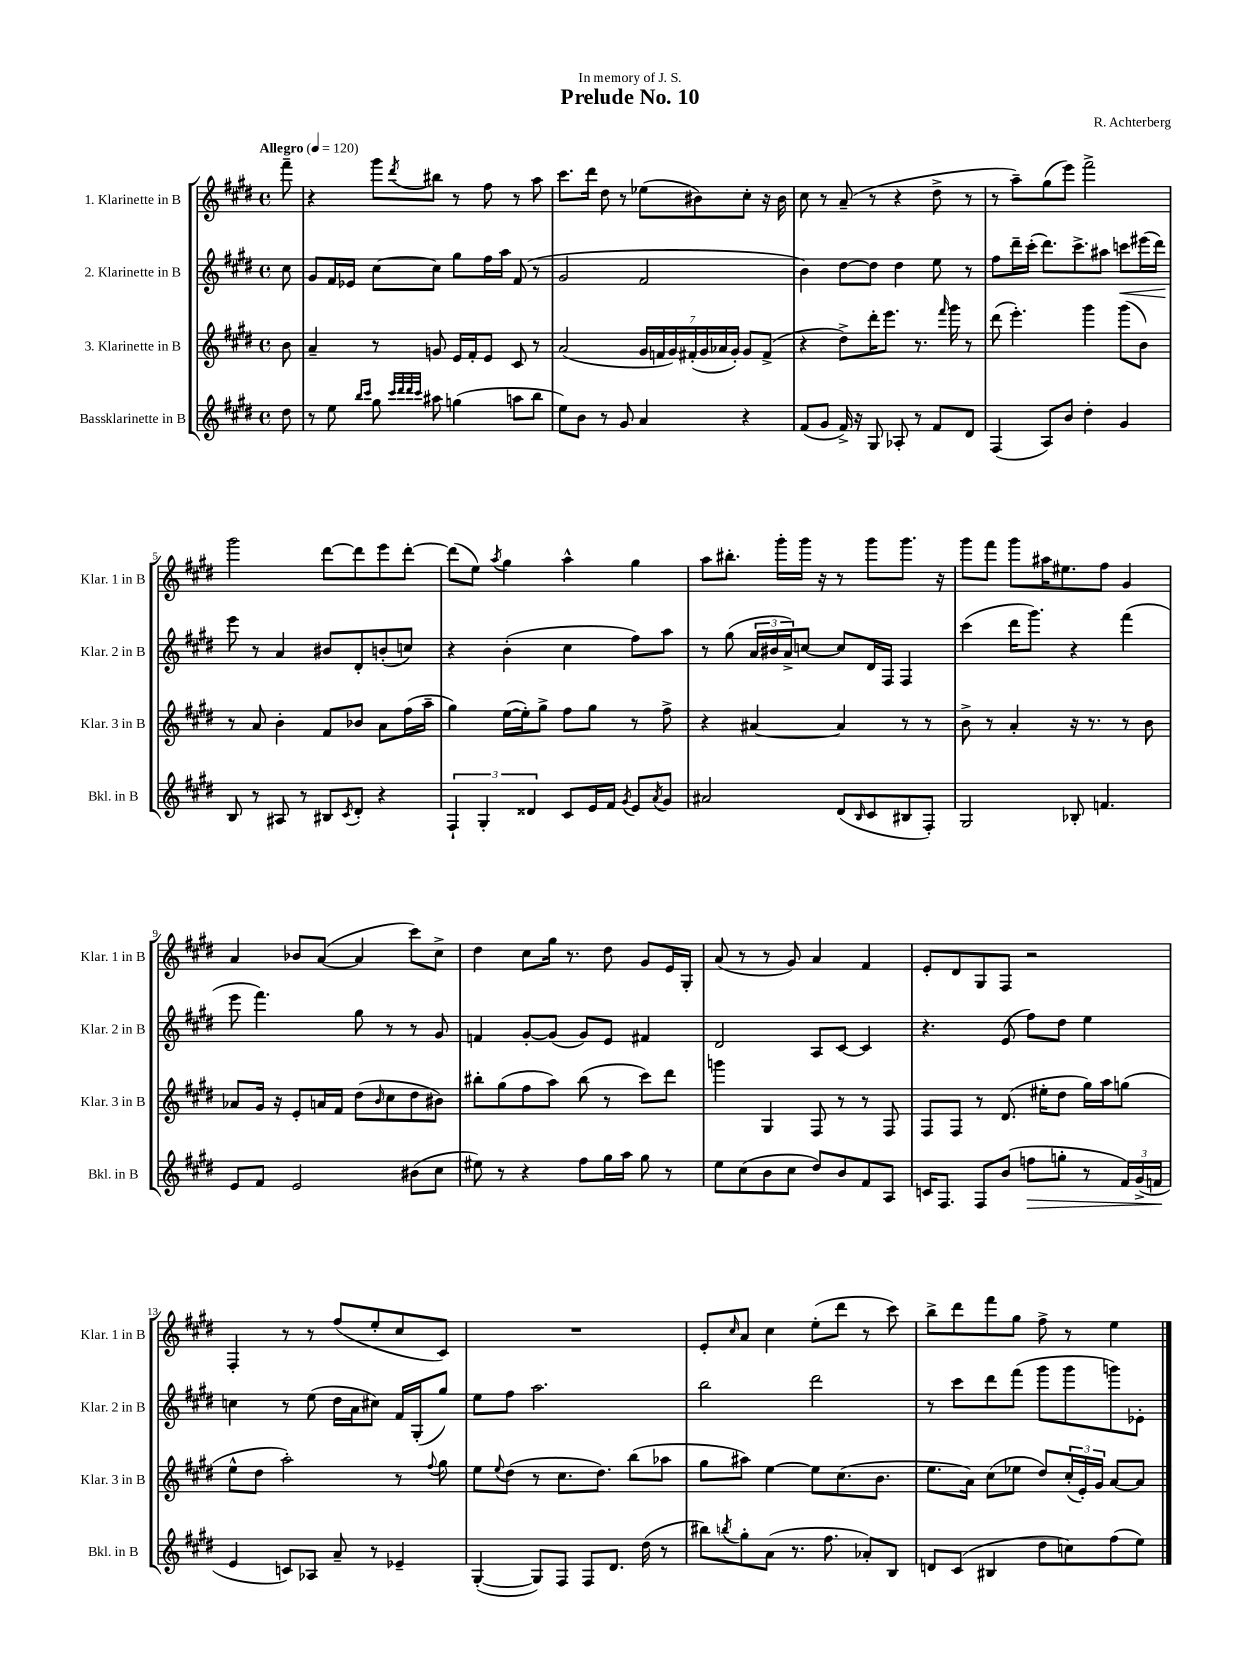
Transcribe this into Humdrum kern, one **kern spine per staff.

**kern	**kern	**kern	**kern
*staff4	*staff3	*staff2	*staff1
*clefG2	*clefG2	*clefG2	*clefG2
*k[f#c#g#d#]	*k[f#c#g#d#]	*k[f#c#g#d#]	*k[f#c#g#d#]
*M4/4	*M4/4	*M4/4	*M4/4
*met(c)	*met(c)	*met(c)	*met(c)
*MM120	*MM120	*MM120	*MM120
8dd#\	8b\	8cc#\	8fff#~\
=	=	=	=
8r	4a~/	8g#/L	4r
8ee\	.	16f#/L	.
.	.	16e-/JJ	.
16qqbb/LL	.	.	.
16qqccc#/JJ	.	.	.
8gg#\	8r	[8cc#\L	8ggg#\L
32qqccc#/LLL	.	.	.
32qqddd#/	.	.	.
32qqddd#/	.	.	.
32qqccc#/JJJ	.	.	8qddd#/
8aa#\	8g/	8cc#\]J	8bb#\J
(4gg\	16e/LL	8gg#\L	8r
.	16f#'/J	.	.
.	8e/J	16ff#\L	8ff#\
.	.	16aa\JJ	.
8aa\L	8c#/	(8f#/	8r
8bb\J	8r	8r	8aa\
=	=	=	=
8ee\L)	(2a/	2g#/	8.ccc#\L
8b\J	.	.	.
.	.	.	16ddd#\Jk
8r	.	.	8dd#\
8g#/	.	.	8r
4a/	28g#/LL	2f#/	(8ee-\L
.	28f/	.	.
.	28g#/)	.	.
.	(28f#'/	.	.
.	.	.	8b#\)
.	28g#/	.	.
.	28a-/	.	.
.	28g#'/JJ)	.	.
4r	8g#/L	.	8cc#'\J
.	(8f#^/J	.	16r
.	.	.	16b#\
=	=	=	=
(8f#/L	4r	4b\)	8cc#\
8g#/J	.	.	8r
16f#^/)	8dd#^\L)	[8dd#\L	(8a~/
16r	.	.	.
8G#/	16ddd#'\K	8dd#\]J	8r
.	8.eee\J	.	.
8A-'/	.	4dd#\	4r
8r	8.r	.	.
8f#/L	.	8ee\	8dd#^\
.	16qqfff#/	.	.
.	16ggg#\	.	.
8d#/J	8r	8r	8r
=	=	=	=
(4F#/	(8ddd#\	8ff#\L	8r
.	4.eee'\)	16ddd#~\L	8aa~\L)
.	.	(16ccc#'\JJ	.
8A/L)	.	8.ddd#\L)	(8gg#\
8b/J	.	.	8eee\J)
.	.	8.ccc#^\	.
4dd#'\	4ggg#\	.	2fff#^\
.	.	8aa#\J	.
4g#/	(8ggg#\L	8ccc\L	.
.	8b\J)	(16eee#\L	.
.	.	16ddd#\JJ)	.
=	=	=	=
8B/	8r	8eee\	2ggg#\
8r	8a/	8r	.
8A#/	4b'\	4a/	.
8r	.	.	.
8B#/L	8f#/L	8b#/L	[8ddd#\L
8qc#/	.	.	.
8d#'/J	8b-/J	8d#'/	8ddd#\]
4r	8a\L	(8b'/	8eee\
.	(16ff#\L	8cc/J)	[8ddd#'\J
.	16aa~\JJ	.	.
=	=	=	=
6F#`/	4gg#\)	4r	(8ddd#\]L
.	.	.	8ee\J)
6G#'/	.	.	.
.	.	.	8qaa/
.	([16ee\LL	(4b'\	4gg#\
.	16ee'\]J)	.	.
6d##/	.	.	.
.	8gg#^\J	.	.
8c#/L	8ff#\L	4cc#\	4aa^^\
16e/L	8gg#\J	.	.
16f#/JJ	.	.	.
8qg#/	.	.	.
8e/L	8r	8ff#\L)	4gg#\
8qa/	.	.	.
8g#/J	8ff#^\	8aa\J	.
=	=	=	=
2a#/	4r	8r	8aa\L
.	.	(8gg#\	8.bb#'\J
.	[4a#/	24a/LL	.
.	.	24b#/	.
.	.	.	16ggg#'\LL
.	.	24a^/J)	.
.	.	[8cc/J	16ggg#\JJ
.	.	.	16r
(8d#/L	4a#/]	8cc/]L	8r
16qqB/	.	.	.
8c#/	.	16d#/L	8ggg#\L
.	.	16F#/JJ	.
8B#/	8r	4F#/	8.ggg#\J
8F#'/J)	8r	.	.
.	.	.	16r
=	=	=	=
2G#/	8b^\	(4ccc#\	8ggg#\L
.	8r	.	8fff#\J
.	4a'/	16ddd#\LK	8ggg#\L
.	.	8.ggg#\J)	.
.	.	.	16aa#\K
.	.	.	8.ee#\
8B-'/	16r	4r	.
.	8.r	.	.
4.f/	.	.	8ff#\J
.	8r	(4fff#\	4g#/
.	8b\	.	.
=	=	=	=
8e/L	8a-/L	8eee\	4a/
8f#/J	16g#/Jk	4.fff#\)	.
.	16r	.	.
2e/	8e'/L	.	8b-/L
.	16a/L	.	([8a/J
.	16f#/JJ	.	.
.	(8dd#\L	8gg#\	4a/]
.	16qqb/	.	.
.	8cc#\	8r	.
(8b#\L	8dd#\	8r	8ccc#\L)
8cc#\J	8b#\J)	8g#/	8cc#^\J
=	=	=	=
8ee#\)	8bb#'\L	4f/	4dd#\
8r	(8gg#\	.	.
4r	8ff#\	[8g#'/L	8cc#\L
.	8aa\J)	(8g#/]J	16gg#\Jk
.	.	.	8.r
8ff#\L	(8bb#\	8g#/L)	.
16gg#\L	8r	8e/J	8dd#\
16aa\JJ	.	.	.
8gg#\	8ccc#\L)	4f#/	8g#/L
8r	8ddd#\J	.	16e/L
.	.	.	16G#'/JJ
=	=	=	=
8ee\L	4ggg\	2d#/	(8a/
(8cc#\	.	.	8r
8b\	4G#/	.	8r
8cc#\J	.	.	8g#/)
8dd#/L)	8F#/	8A/L	4a/
8b/	8r	[8c#/J	.
8f#/	8r	4c#/]	4f#/
8A/J	8F#/	.	.
=	=	=	=
16c/LK	8F#/L	4.r	8e'/L
8.F#/J	.	.	.
.	8F#/J	.	8d#/
8F#/L	8r	.	8G#/
(8b/J	(8.d#/	(8e/	8F#/J
8ff\L	.	8ff#\L)	2r
.	16ee#'\LK	.	.
8gg'\J	8dd#\J	8dd#\J	.
8r	16gg#\LL)	4ee\	.
.	16aa\J	.	.
24f#/LL)	(8gg\J	.	.
(24g#^/	.	.	.
24f/JJ	.	.	.
=	=	=	=
4e/	8ee^^\L	4cc\	4F#'/
.	8dd#\J	.	.
8c/L)	2aa'\)	8r	8r
8A-/J	.	(8ee\	8r
8a~/	.	16dd#\LL	(8ff#/L
.	.	16a\J	.
8r	.	8cc#\J)	8ee'/
4e-~/	8r	16f#/LL	8cc#/
.	.	(16G#'/J	.
.	8qqff#/	.	.
.	8gg#\	8gg#/J)	8c#/J)
=	=	=	=
([4G#'/	8ee\L	8ee\L	1r
.	8qqee/	.	.
.	(8dd#\J	8ff#\J	.
8G#/]L)	8r	2.aa\	.
8F#/J	8.cc#\L	.	.
8F#/L	.	.	.
.	8.dd#\J)	.	.
8.d#/J	.	.	.
.	(8bb\L	.	.
(16dd#\	.	.	.
8r	8aa-\J	.	.
=	=	=	=
8bb#\L)	8gg#\L	2bb\	8e'/L
8qbb/	.	.	16qqcc#/
8gg#'\	8aa#\J)	.	8a/J
(8a\J	[4ee\	.	4cc#\
8.r	.	.	.
.	8ee\]L	2ddd#\	(8ee'\L
8.ff#\	.	.	.
.	(8.cc#\	.	8ddd#\J
8a-'/L)	.	.	8r
.	8.b\J	.	.
8B/J	.	.	8ccc#\)
=	=	=	=
8d/L	8.ee\L	8r	8bb^\L
(8c#/J	.	8ccc#\L	8ddd#\
.	16a\Jk)	.	.
4B#/	(8cc#\L	8ddd#\	8fff#\
.	8ee-\J	(8fff#\J	8gg#\J
8dd#\L	8dd#/L)	8ggg#\L	8ff#^\
8cc\)	(24cc#'/L	8ggg#\	8r
.	24e'/)	.	.
.	24g#/JJ	.	.
(8ff#\	[8a/L	8ggg\)	4ee\
8ee\J)	8a/]J	8e-'\J	.
==	==	==	==
*-	*-	*-	*-
